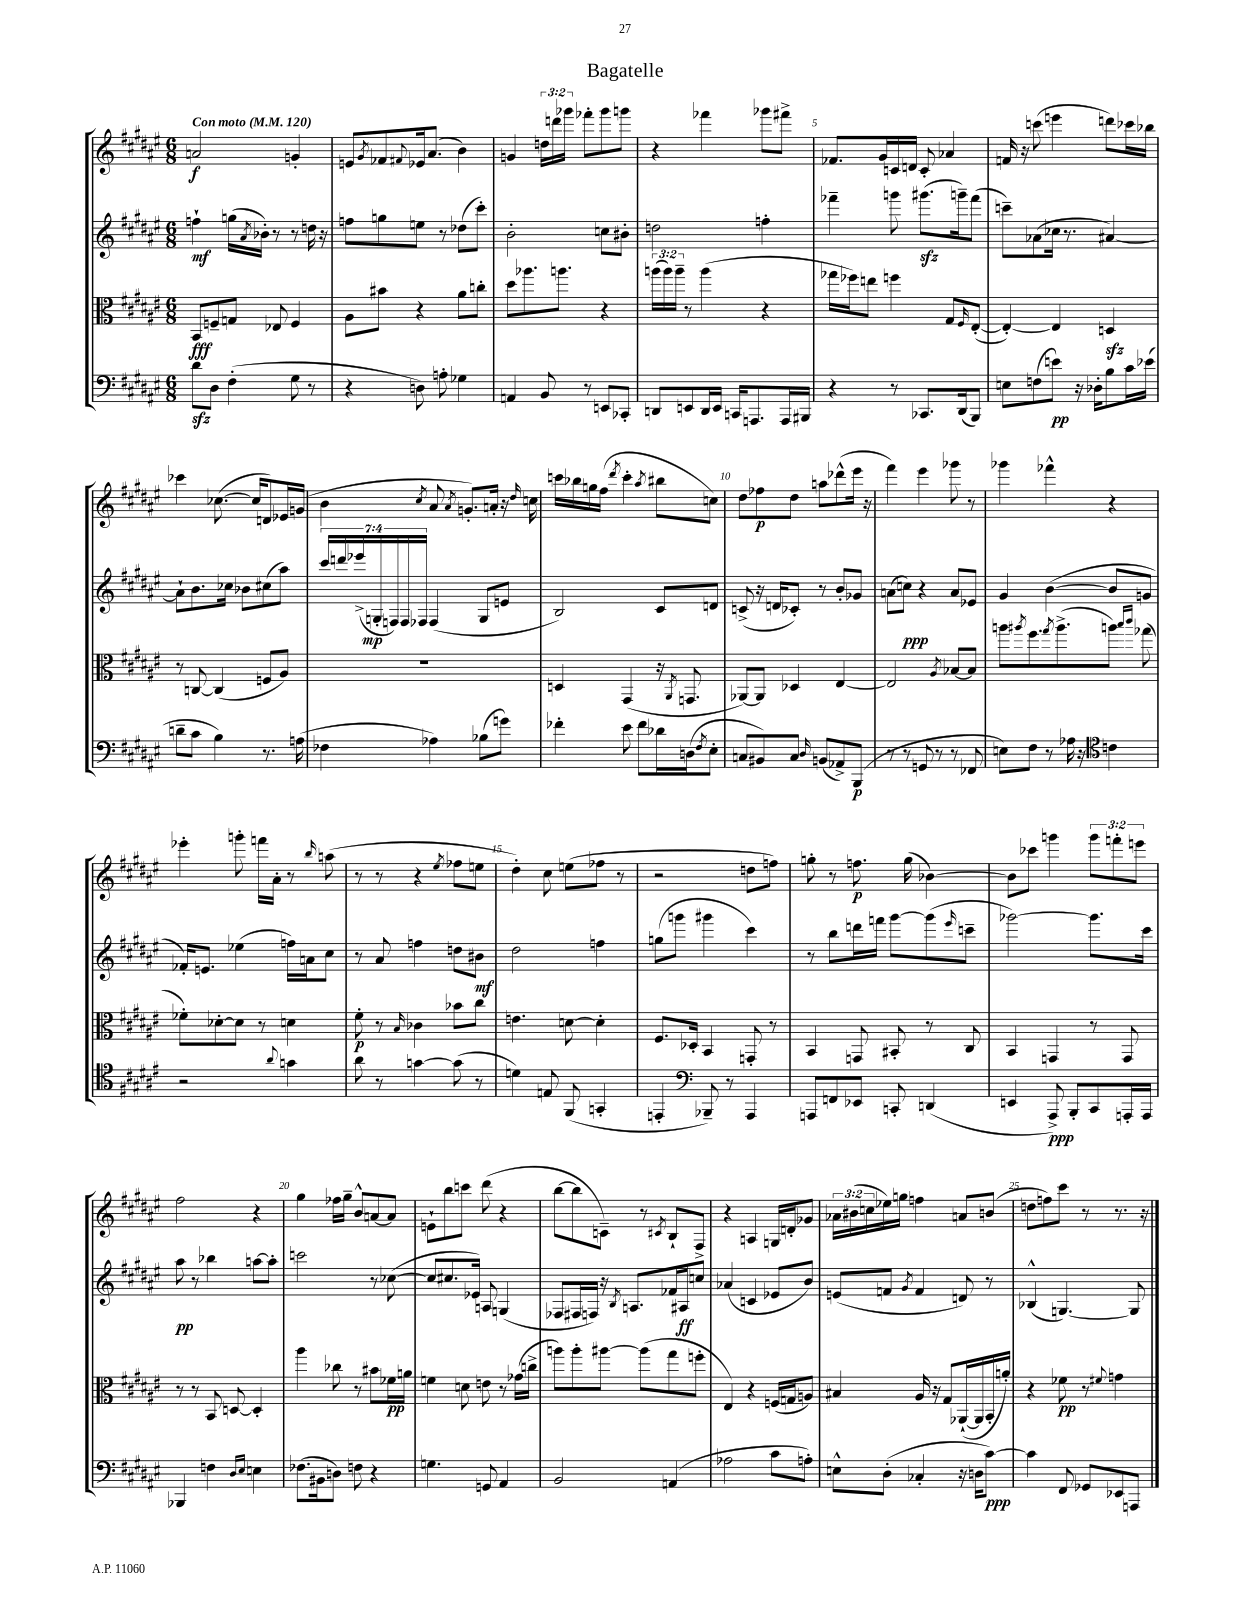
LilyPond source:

\header { title = "Bagatelle" }
<<
\new StaffGroup <<
\new Staff = "s0" {
    \clef treble \key fis \major \numericTimeSignature \time 6/8 \override Staff.TupletNumber.text = #tuplet-number::calc-fraction-text \tempo "Con moto" 4 = 120
    a'2\f g'4-. |
    e'8 \acciaccatura { gis'8 } fes'8 \appoggiatura { fis'8 } ees'16 ais'8.( b'4) |
    g'4 \tuplet 3/2 { d''16 d'''16 ges'''16 } fes'''8-. ges'''8 g'''8 |
    r4 fes'''4 ges'''8 fis'''8-> |
    fes'8. gis'16 c'16 d'16 c'8-. aes'4 |
    f'16 r16 c'''8( e'''4 d'''8) ces'''16 bes''16 |
    ces'''4 ces''8.~( ces''16 d'8) ees'16 g'16( |
    b'4 \acciaccatura { cis''8 } ais'8 \acciaccatura { ais'8 } g'8.-.) a'16-. r16 \grace { dis''16 } c''16 |
    c'''16 bes''16 g''16 fis''16( \acciaccatura { dis'''8 } c'''4-. \acciaccatura { ais''8 } bis''8 c''8) |
    dis''8 fes''8\p dis''8 a''8 des'''8-^( eis'''16 r16 |
    fis'''4) eis'''4 ges'''8 r8 |
    ges'''4 fes'''4-^ r4 |
    ees'''4-. g'''8-. f'''16 ais'16-. r8 \grace { b''16 } a''8( |
    r8 r8 r4 \acciaccatura { eis''8 } fes''8 e''8 |
    dis''4-.) cis''8 e''8( fes''8 r8 |
    r2 d''8 f''8) |
    g''8-. r8 f''8.\p g''16( bes'4~) |
    bes'8 ces'''8 g'''4 \tuplet 3/2 { g'''8 f'''8-. e'''8 } |
    fis''2 r4 |
    gis''4 fes''16 gis''16-- b'8-^ a'8~ a'8 |
    e'8-! b''8 c'''8 dis'''8( r4 |
    b''8~ b''8 c'8--) r8 \acciaccatura { cis'8 } b8-! fis8-> |
    r4 a4 g16 d'16-. ges'8 |
    \tuplet 3/2 { aes'16 bis'16( c''16 } ees''16) g''16 f''4 a'8 b'8( |
    d''8 f''8) cis'''8 r8 r8. r16 \bar "|." |
}
\new Staff = "s1" {
    \clef treble \key fis \major \numericTimeSignature \time 6/8 \override Staff.TupletNumber.text = #tuplet-number::calc-fraction-text
    f''4-!\mf g''16( \acciaccatura { ais'8 } bes'16-.) r8 r8 d''16 r16 |
    f''8 g''8 e''8 r8 des''8( cis'''8-.) |
    b'2-. c''8 bis'8-. |
    d''2 f''4-. |
    fes'''4-- g'''8 gis'''8.\sfz( g'''16--) fes'''8( |
    c'''8--) aes'8( ces''16 r8. ais'4~) |
    ais'8-! b'8. ces''16 bes'8 cis''8( ais''8) |
    \tuplet 7/4 { cis'''16 d'''16 ees'''16->( g16-.\mp f16) f16 fes16 } fes4( g8 e'8 |
    b2) cis'8 d'8 |
    c'8->( r16 d'16 ces'8-.) r8 b'8-. ges'8 |
    a'8( c''8\ppp) r4 a'8 ees'8 |
    gis'4 b'4~( b'8 g'8 |
    fes'16-.) e'8. ees''4( f''16) a'16 cis''8 |
    r8 ais'8 f''4 d''8 bis'8\mf |
    dis''2 f''4 |
    g''8( g'''8 gis'''4 cis'''4) |
    r8 b''8 d'''16 f'''16 gis'''8~ gis'''8( \grace { eis'''16 } c'''8-- |
    ges'''2~) ges'''8. cis'''16 |
    ais''8\pp r8 bes''4 a''8~ a''8-. |
    c'''2 r8 ces''8~( |
    ces''8 cis''8. ees'16) a8 g4( |
    fes8 fis16 f16) r16 \acciaccatura { b8 } a8. fes'16 ais16\ff c''8 |
    aes'4( c'4 ees'8 b'8) |
    e'8( f'8 \acciaccatura { gis'8 } f'4 d'8) r8 |
    bes4-^( g4.~) g8 \bar "|." |
}
\new Staff = "s2" {
    \clef alto \key fis \major \numericTimeSignature \time 6/8 \override Staff.TupletNumber.text = #tuplet-number::calc-fraction-text
    b,8\fff f8-- g8 ees8 f4 |
    ais8 bis'8 r4 ais'8 c''8-. |
    dis''8 aes''8. a''8. r4 |
    \tuplet 3/2 { a''16( a''16) a''16-- } r8 a''4( r4 |
    ges''16 fes''16) e''8 f''4 gis8 \grace { fis16 } eis8~-.( |
    eis4~-.) eis4 d4\sfz |
    r8 c8~ c4( f8 ais8) |
    R2. |
    d4 gis,4( r16 \acciaccatura { ais,8 } g,8. |
    aes,8~) aes,8 des4 eis4~ |
    eis2 \acciaccatura { ais8 } bes8~ bes8 |
    a''8 \acciaccatura { ais''8 } fis''8. \acciaccatura { gis''8 } ais''8.->( a''8) \grace { b''16 cis'''16 } ges''8( |
    fes'8-.) des'8~-. des'8 r8 d'4 |
    fis'8-.\p r8 \grace { b16 } ces'4 bes'8 cis''8 |
    e'4. d'8~ d'4-. |
    fis8. des16-. b,4 g,8-. r8 |
    b,4 g,8 bis,8-. r8 cis8 |
    b,4 g,4 r8 g,8 |
    r8 r8 b,8 d8~ d4-. |
    ais''4 ces''8 r8 bis'8 fes'16\pp a'16 |
    f'4 d'8 e'8 r8 ges'16( c''16-> |
    a''8) a''8-. ais''8~ ais''8( gis''8 f''8-. |
    eis4) r4 f16( g16 a8) |
    bis4 ais16 r16 gis8 aes,16~-!( aes,16 b,16-. a'16-.) |
    r4 fes'8\pp r8 \appoggiatura { fis'8 } g'4 \bar "|." |
}
\new Staff = "s3" {
    \clef bass \key fis \major \numericTimeSignature \time 6/8
    dis'8\sfz dis8 fis4-.( gis8 r8 |
    r4 d8) a8-. ges4 |
    a,4 b,8 r8 e,8 ces,8-. |
    d,8 e,8 d,16 e,16 c,16 a,,8. a,,16 bis,,16 |
    r4 r8 ces,8. dis,16( b,,8) |
    e8 f8( e'8\pp) r16 des16-. b8 cis'16 ees'16( |
    d'8-- cis'8 b4) r8. a16( |
    fes4 aes4) bes8( g'8) |
    fes'4-. eis'8 fes'8 des'16 d16( \acciaccatura { fis8 } eis8-. |
    c8 bis,8) c8 \grace { dis16 } b,8( aes,8->) b,,8\p( |
    r8 r8 g,8 r8 r8 fes,8 |
    e8) fis8 r8 aes16 r16 \clef tenor c'4 |
    r2 \appoggiatura { ais'8 } g'4 |
    ais'8 r8 g'4~ g'8( r8 |
    d'4) e8 fis,8( g,4-. |
    e,4-. \clef bass bes,,8--) r8 ais,,4 |
    a,,8 f,8 ees,8 c,8-. d,4( |
    e,4 ais,,8->\ppp) b,,8-. cis,8 a,,16-. a,,16 |
    bes,,4 f4 \grace { dis16 eis16 } e4 |
    fes8.( bis,16 d8) f8 r4 |
    g4. g,8 ais,4 |
    b,2 a,4( |
    aes2 cis'8 a8-.) |
    e8-^ dis8-.( ces4-. r16 d16 cis'8~\ppp) |
    cis'4 fis,8 ges,8 ees,8 a,,8 \bar "|." |
}
>>
>>
\layout { \context { \Score \override BarNumber.break-visibility = ##(#f #t #t) barNumberVisibility = #(every-nth-bar-number-visible 5) } }
